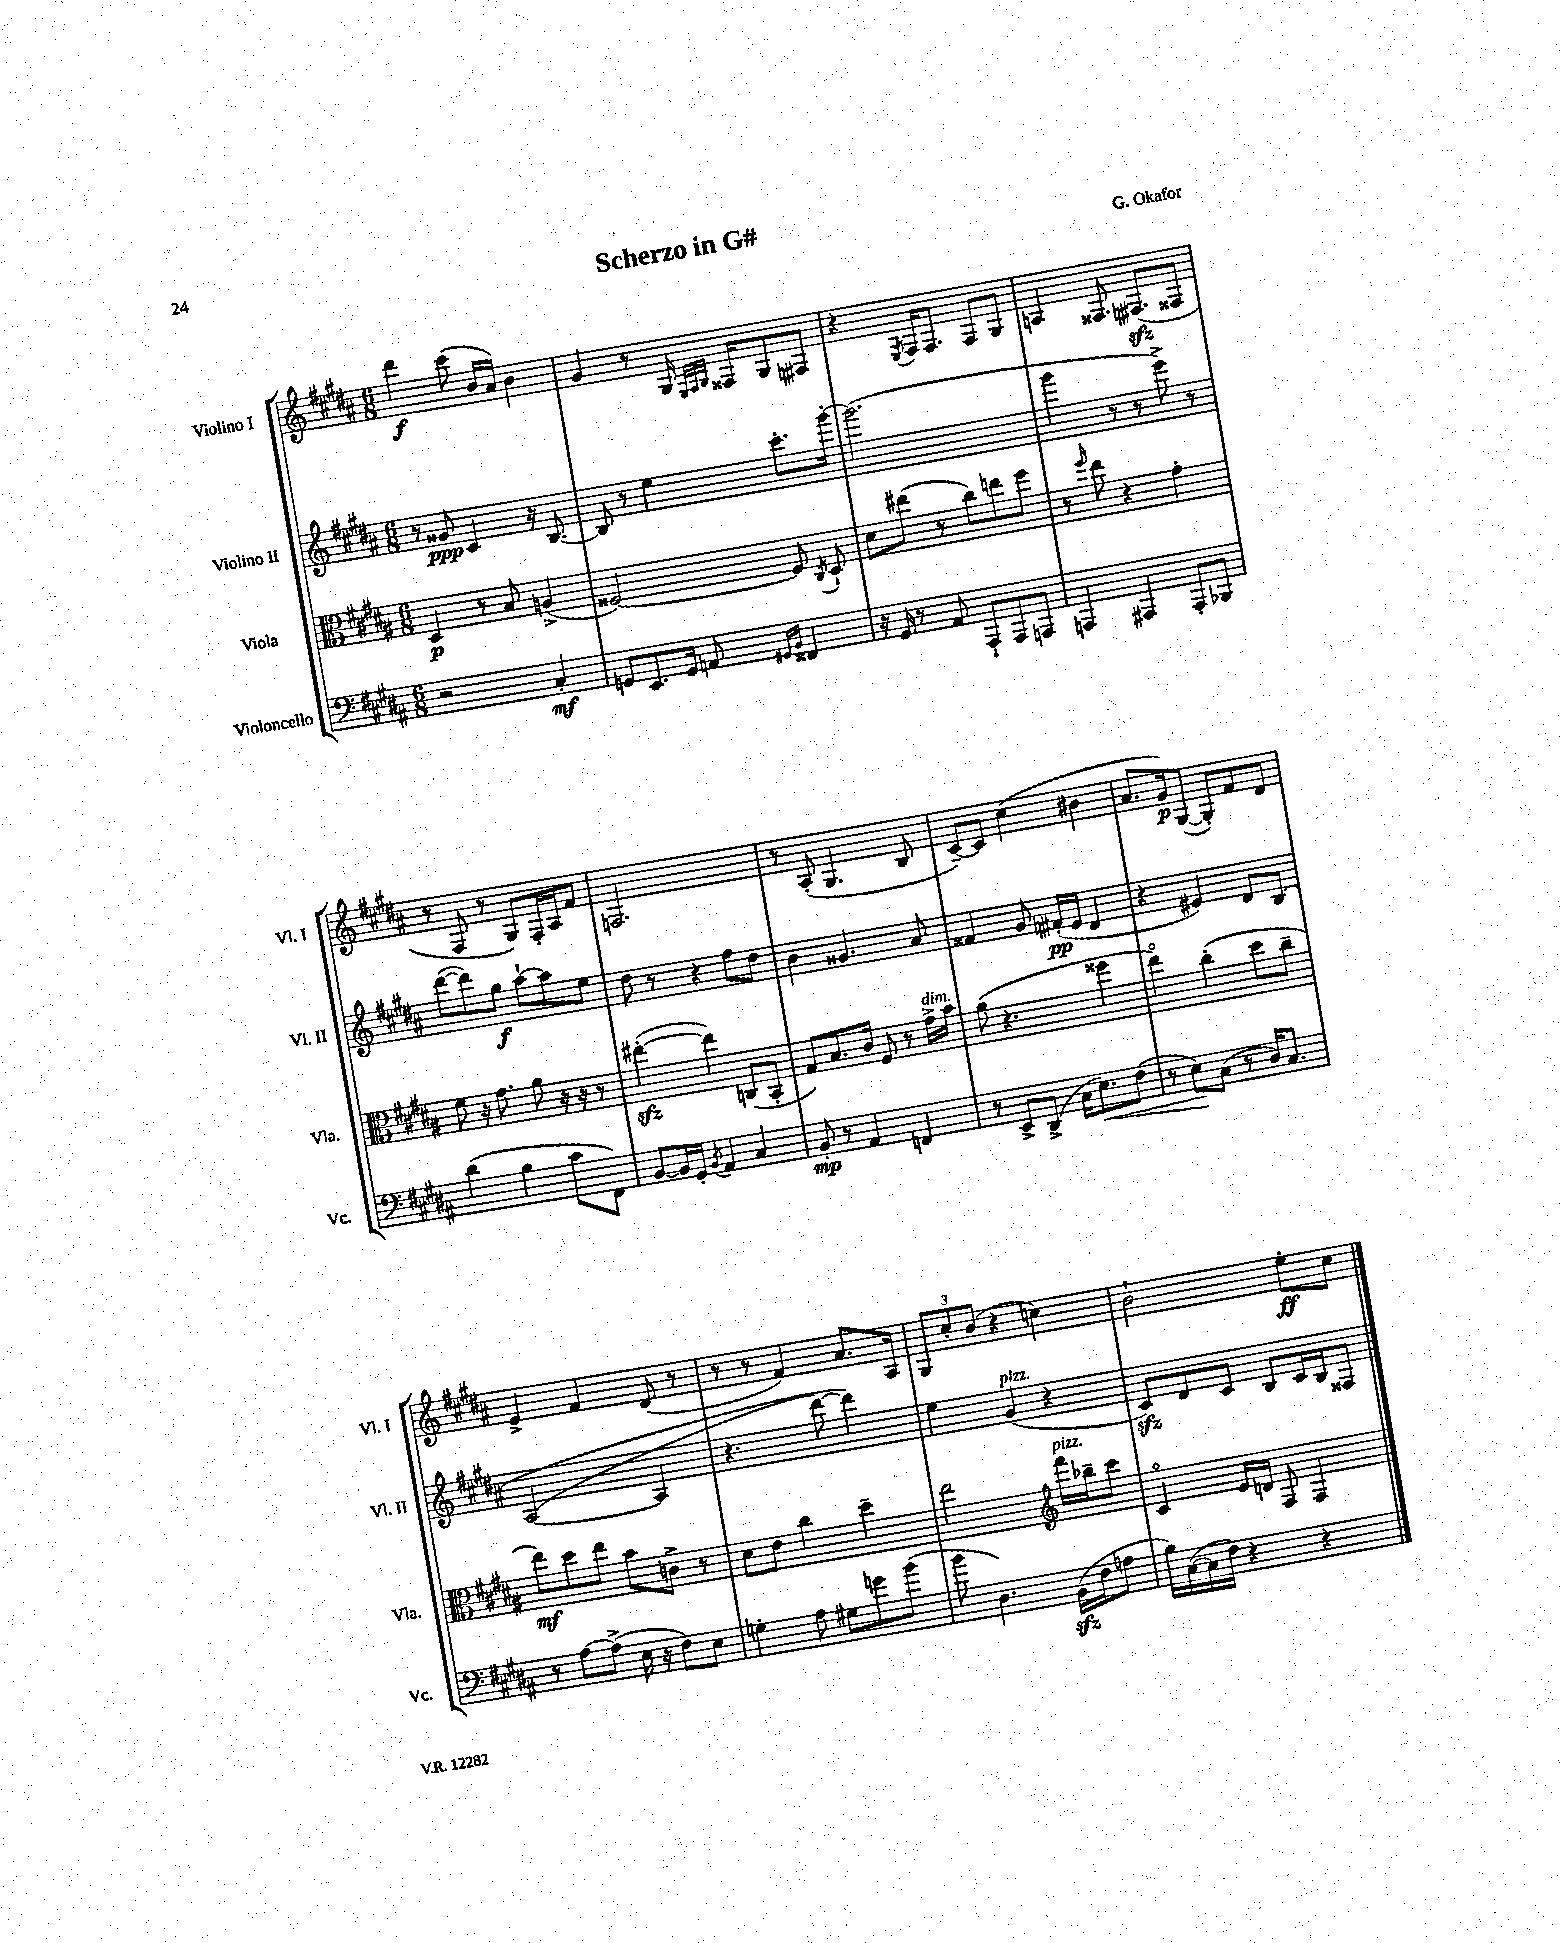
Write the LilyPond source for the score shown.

\header { title = "Scherzo in G#" composer = "G. Okafor" }
<<
\new StaffGroup <<
\new Staff = "s0" \with { instrumentName = "Violino I" shortInstrumentName = "Vl. I" } {
    \clef treble \key b \major \numericTimeSignature \time 6/8
    \autoBeamOff dis'''4\f cis'''8( b'16[ ais'16]) b'4 |
    gis'4 r8 gis16 \grace { e32[ fis32 gis32] } fisis16[ gis8 fis8] |
    r4 \acciaccatura { e8 } fis16[ fis8.] fis8[ gis8] |
    a4 fisis8. fis8.[\sfz( fisis8] |
    r8 fis8 r8 gis8[) fis16-. ais16 fis'8] |
    f2. |
    r8 ais8-.( gis4. b8 |
    cis'8[~--) cis'8] cis''4( bis'4 |
    ais'8.[ gis'16\p) gis8]~( gis8[-.) fis'8 dis'8] |
    e'4-> fis'4 dis'8( r8 |
    r8 r8 fis'4) ais'8.[ ais16] |
    \tuplet 3/2 { gis8[ cis''8-. b'8]( } r4 c''4) |
    b'2-! e''8[-.\ff cis''8] \bar "|." |
}
\new Staff = "s1" \with { instrumentName = "Violino II" shortInstrumentName = "Vl. II" } {
    \clef treble \key b \major \numericTimeSignature \time 6/8
    \autoBeamOff r8 gisis'8\ppp cis'4 r16 b8.~ |
    b8 r8 e''4 cis'''8.[-. gis'''16]~-. |
    gis'''2.( |
    gis'''4 r8 r8 e'''8->) r8 |
    dis'''8[~( dis'''8) gis''8]\f ais''8[~-! ais''8 e''8] |
    dis''8 r8 r4 fis''8[ dis''8] |
    b'4 gisis'4. ais'8 |
    fisis'4 gis'8 fis'16[-.\pp( e'16] dis'4 |
    r4 eis'4) dis'8[ b8]\( |
    ais2~( ais4 |
    r4. dis'''8~) dis'''4\) |
    e''4 gis'4^\markup { \italic "pizz." }( r4 |
    cis'8[\sfz) dis'8 cis'8] b8[ cis'16 b16 fisis8] \bar "|." |
}
\new Staff = "s2" \with { instrumentName = "Viola" shortInstrumentName = "Vla." } {
    \clef alto \key b \major \numericTimeSignature \time 6/8
    \autoBeamOff dis4\p r8 b8 a4->( |
    fisis2~) fisis8 \acciaccatura { cis8 } dis8-! |
    dis'8[ eis''8]( r8 cis''8[) e''8 fis''8] |
    r8 \grace { fis''16 } e''8 r4 gis'4-. |
    fis'8 r16 gis'8. ais'8 r16 r16 r8 |
    eis''4~-.\sfz( eis''4) c8[( b,8]-. |
    gis8[) b8. cis'16] fis8 r8 gis'16[->^\markup { \italic "dim." } b'16] |
    ais'8( r4. fisis''4 |
    e''4\flageolet) cis''4-.( dis''8[ cis''8]-- |
    e''8[\mf) dis''8 e''8] b'8[ c'8]-> r8 |
    dis'8[ e'8] cis''4 dis''4-- |
    e''2 \clef treble fis'''16[^\markup { \italic "pizz." } bes''16-- cis'''8] |
    cis'4\flageolet e'16[ d'16] fis8 fis4 \bar "|." |
}
\new Staff = "s3" \with { instrumentName = "Violoncello" shortInstrumentName = "Vc." } {
    \clef bass \key b \major \numericTimeSignature \time 6/8
    \autoBeamOff r2 cis4-.\mf |
    g,8[ e,8. g,16] a,8 \grace { gis,16[ b,16] } fisis,4 |
    r16 gis,16 r8 ais,8 ais,,8[-! ais,,8 a,,8] |
    a,,4 ais,,4 ais,,8[-. bes,,8] |
    dis'4( b4 cis'8[ fis,8]) |
    b,8[~ b,16 gis,16]-. \acciaccatura { b,8 } ais,4 cis4 |
    b,8-.\mp r8 ais,4 f,4 |
    r8 e,8[-> dis,8]->( cis16[ e8.\<) fis8]( |
    r8 e8[\!) cis8]( r8 dis16[) cis8.] |
    r8 ais8[~ ais8]->( e16 r16 fis8[) e8] |
    g4-. ais8 gis8[ g'8 b'8]( |
    b'8 dis4.) b,16[\sfz( fis16 a8] |
    b16[) cis16~( cis16 fis16]) r4 r4 \bar "|." |
}
>>
>>
\layout { \context { \Score \remove "Bar_number_engraver" } }
